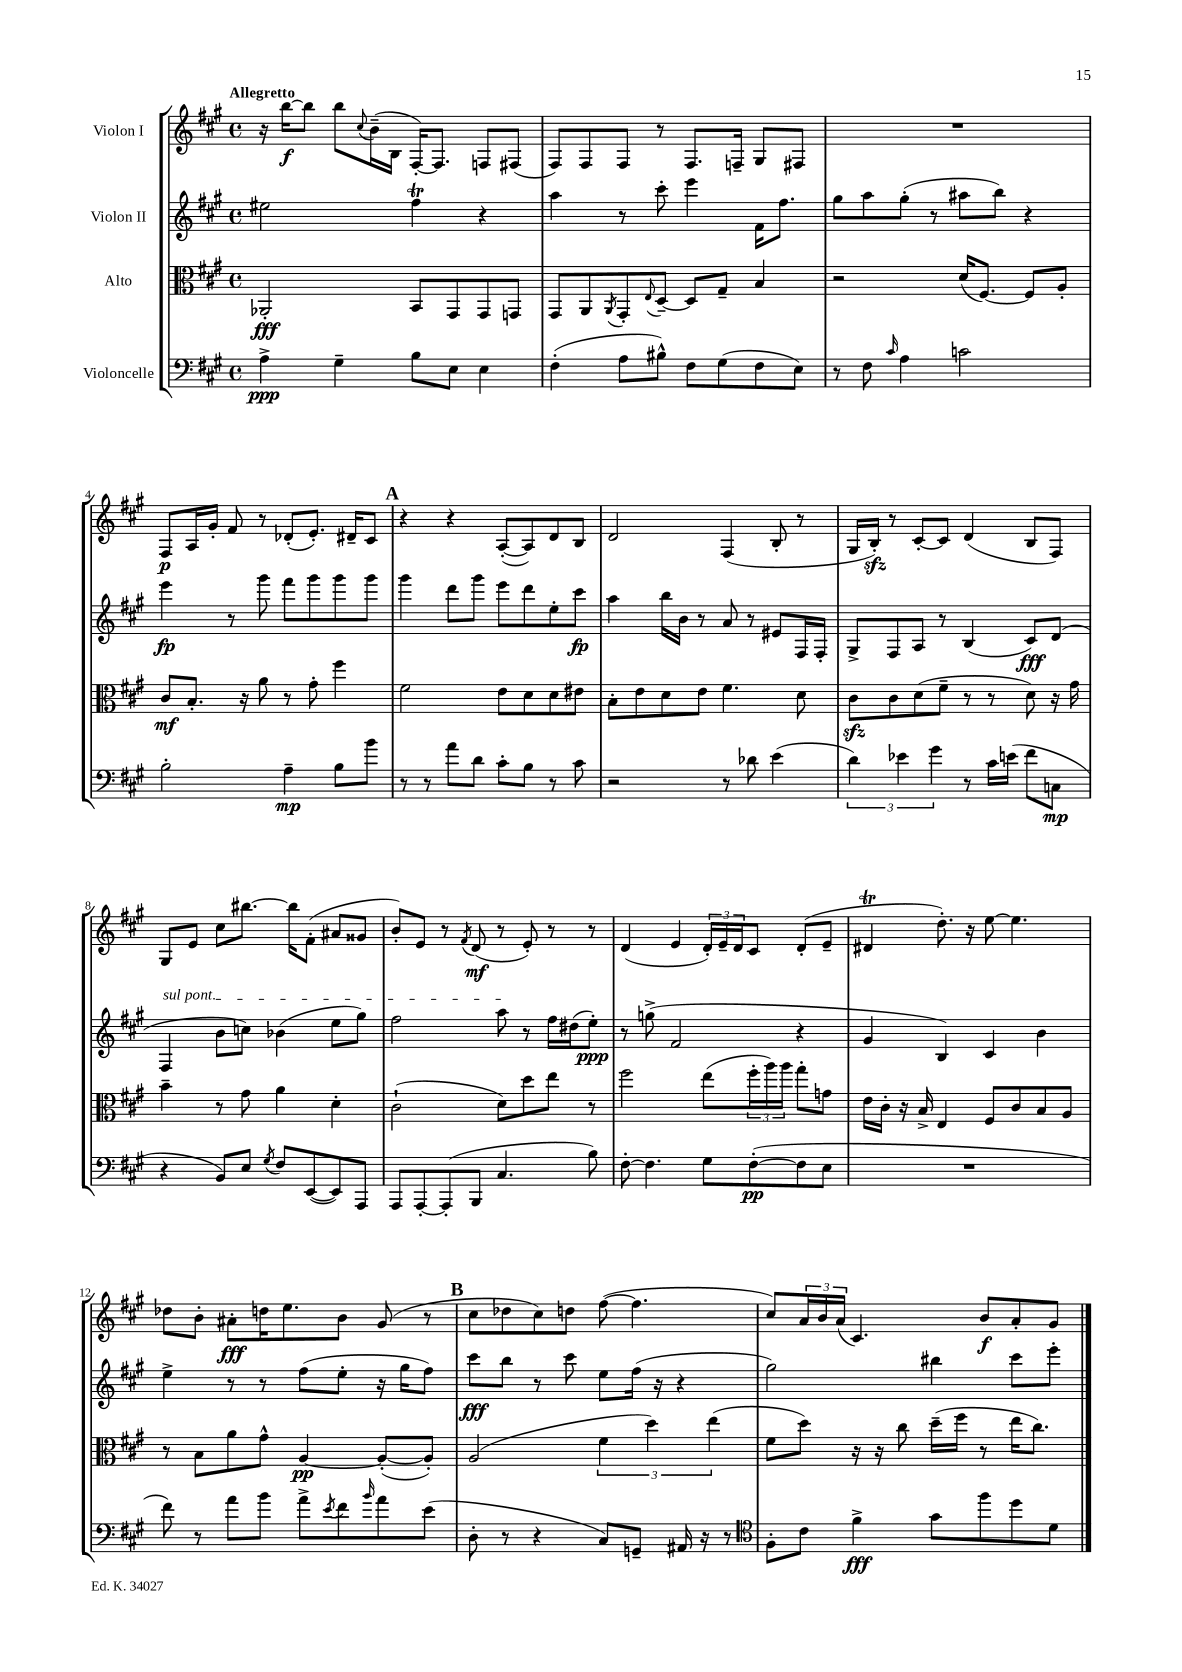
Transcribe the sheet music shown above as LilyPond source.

<<
\new StaffGroup <<
\new Staff = "s0" \with { instrumentName = "Violon I" } {
    \clef treble \key a \major \defaultTimeSignature \time 4/4 \tempo "Allegretto"
    r16 b''16~\f b''8 b''8 \appoggiatura { cis''8 } b'16--( b16 fis16~-.) fis8. f8 fis8( |
    fis8) fis8 fis8 r8 fis8. f16-- gis8 fis8 |
    R1 |
    fis8\p a16 gis'16-. fis'8 r8 des'8-.( e'8.-.) dis'16-- cis'8 |
    \mark \markup { \bold "A" } r4 r4 a8~-.( a8) d'8 b8 |
    d'2 fis4( b8-. r8 |
    gis16 b16-.\sfz) r8 cis'8~-. cis'8 d'4( b8 fis8) |
    gis8 e'8 cis''8 bis''8.~ bis''16 fis'8-.( ais'8 gisis'8 |
    b'8-.) e'8 r8 \acciaccatura { fis'8 } d'8\mf( r8 e'8-.) r8 r8 |
    d'4( e'4 \tuplet 3/2 { d'16-.) e'16-- d'16 } cis'8 d'8-.( e'8-- |
    dis'4\trill d''8.-.) r16 e''8~ e''4. |
    des''8 b'8-. ais'8-.\fff d''16 e''8. b'8 gis'8( r8 |
    \mark \markup { \bold "B" } cis''8 des''8 cis''8) d''8 fis''8~( fis''4. |
    cis''8) \tuplet 3/2 { a'16 b'16 a'16( } cis'4.) b'8\f a'8-. gis'8 \bar "|." |
}
\new Staff = "s1" \with { instrumentName = "Violon II" } {
    \clef treble \key a \major \defaultTimeSignature \time 4/4
    eis''2 fis''4\trill r4 |
    a''4 r8 cis'''8-. e'''4 fis'16 fis''8. |
    gis''8 a''8 gis''8-.( r8 ais''8 b''8) r4 |
    e'''4\fp r8 gis'''8 fis'''8 gis'''8 gis'''8 gis'''8 |
    \mark \markup { \bold "A" } gis'''4 d'''8 gis'''8 e'''8 d'''8 e''8-. cis'''8\fp |
    a''4 b''16 b'16 r8 a'8 r8 eis'8 fis16 fis16-. |
    gis8-> fis8 a8 r8 b4( cis'8\fff) d'8( |
    \once \override TextSpanner.bound-details.left.text = \markup { \italic "sul pont." } fis4\startTextSpan b'8 c''8) bes'4( e''8 gis''8) |
    fis''2 a''8\stopTextSpan r8 fis''16 dis''16( e''8-.\ppp) |
    r8 g''8->( fis'2 r4 |
    gis'4 b4) cis'4 b'4 |
    e''4-> r8 r8 fis''8( e''8-. r16 gis''16 fis''8) |
    \mark \markup { \bold "B" } cis'''8\fff b''8 r8 cis'''8 e''8 fis''16( r16 r4 |
    gis''2) bis''4 cis'''8 e'''8-. \bar "|." |
}
\new Staff = "s2" \with { instrumentName = "Alto" } {
    \clef alto \key a \major \defaultTimeSignature \time 4/4
    aes,2-.\fff b,8 gis,8 gis,8 g,8 |
    gis,8 a,8 \acciaccatura { a,8 } gis,8-. \appoggiatura { e8 } d8~-- d8 gis8-- b4 |
    r2 d'16( fis8.~) fis8 a8-. |
    cis'8\mf b8.-. r16 a'8 r8 gis'8-. fis''4 |
    \mark \markup { \bold "A" } fis'2 e'8 d'8 d'8 eis'8 |
    b8-. e'8 d'8 e'8 fis'4. d'8 |
    cis'8\sfz cis'8 d'8( fis'8-- r8 r8 d'8) r16 gis'16 |
    b'4-- r8 gis'8 a'4 d'4-. |
    cis'2-!( d'8) d''8 e''8 r8 |
    fis''2 e''8( \tuplet 3/2 { fis''16-. a''16) a''16 } gis''8-. g'8 |
    e'16 cis'16-. r16 b16-> e4 fis8 cis'8 b8 a8 |
    r8 b8 a'8 gis'8-^ a4~\pp a8~-.( a8-.) |
    \mark \markup { \bold "B" } a2( \tuplet 3/2 { fis'4 d''4) e''4( } |
    fis'8 d''8) r16 r16 cis''8 d''16--( fis''16 r8 e''16 cis''8.) \bar "|." |
}
\new Staff = "s3" \with { instrumentName = "Violoncelle" } {
    \clef bass \key a \major \defaultTimeSignature \time 4/4
    a4->\ppp gis4-- b8 e8 e4 |
    fis4-.( a8 bis8-^) fis8 gis8( fis8 e8) |
    r8 fis8 \grace { cis'16 } a4 c'2 |
    b2-. a4--\mp b8 b'8 |
    \mark \markup { \bold "A" } r8 r8 a'8 d'8 cis'8-. b8 r8 cis'8 |
    r2 r8 des'8 e'4( |
    \tuplet 3/2 { d'4) ees'4 gis'4 } r8 cis'16 e'16( fis'8 c8\mp |
    r4 b,8) e8 \acciaccatura { gis8 } fis8 e,8~( e,8) a,,8 |
    a,,8 a,,8~-. a,,8-.( b,,8 cis4. b8) |
    fis8~-. fis4. gis8 fis8~-.\pp( fis8 e8 |
    R1 |
    fis'8) r8 a'8 b'8 a'8-> \acciaccatura { e'8 } fis'8 \grace { b'16 } a'8 e'8( |
    \mark \markup { \bold "B" } d8-. r8 r4 cis8) g,8-- ais,16 r16 r8 |
    \clef tenor fis8-. cis'8 fis'4->\fff gis'8 fis''8 d''8 d'8 \bar "|." |
}
>>
>>
